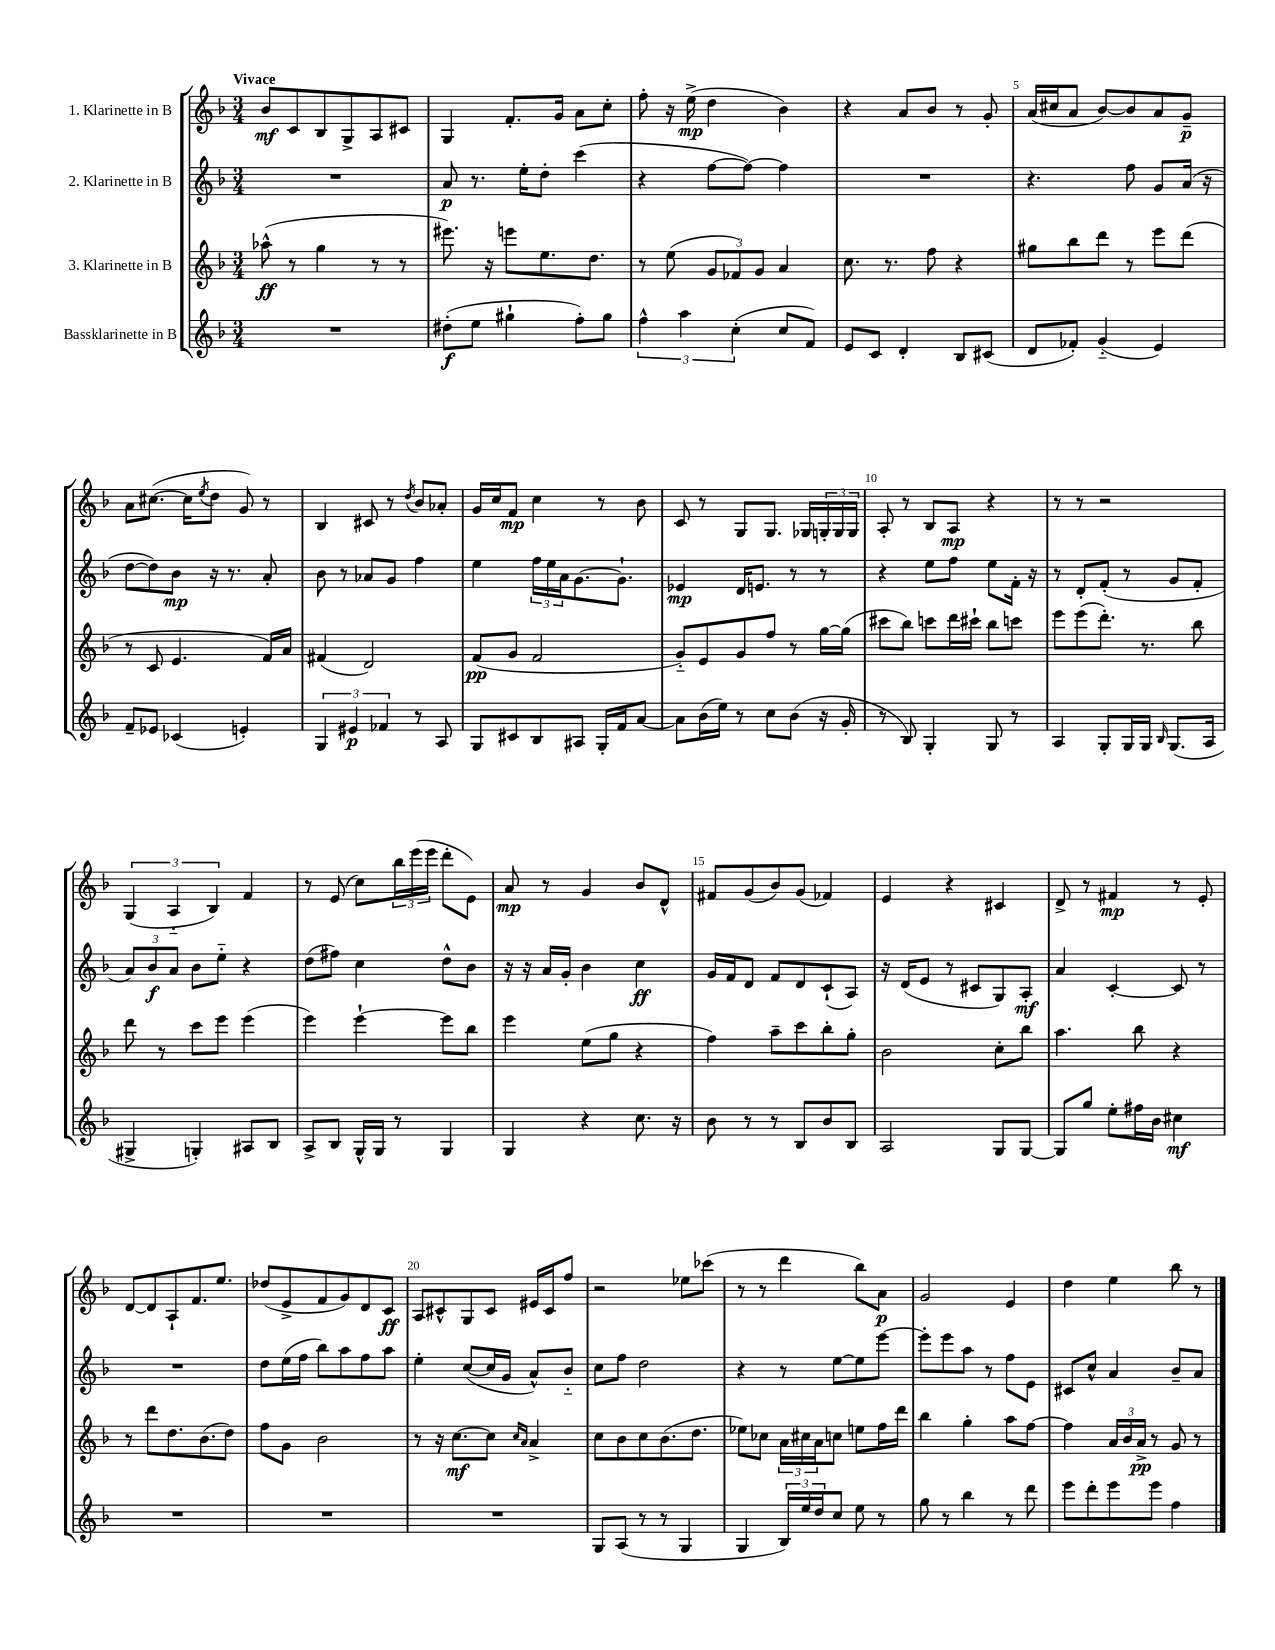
<<
\new StaffGroup <<
\new Staff = "s0" \with { instrumentName = "1. Klarinette in B" } {
    \clef treble \key f \major \numericTimeSignature \time 3/4 \tempo "Vivace"
    bes'8\mf c'8 bes8 g8-> a8 cis'8 |
    g4 f'8.-. g'16 a'8 c''8-. |
    f''8-. r16 e''16->\mp( d''4 bes'4) |
    r4 a'8 bes'8 r8 g'8-. |
    a'16( cis''16 a'8 bes'8~) bes'8 a'8 g'8--\p |
    a'8 cis''8.~( cis''16 \acciaccatura { e''8 } d''8 g'8) r8 |
    bes4 cis'8 r8 \acciaccatura { d''8 } bes'8 aes'8-. |
    g'16 c''16 f'8\mp c''4 r8 bes'8 |
    c'8 r8 g8 g8. ges16 \tuplet 3/2 { g16-. g16 g16 } |
    a8-. r8 bes8 a8\mp r4 |
    r8 r8 r2 |
    \tuplet 3/2 { g4( a4-_ bes4) } f'4 |
    r8 e'8( c''8) \tuplet 3/2 { bes''16 e'''16( e'''16 } d'''8-. e'8) |
    a'8\mp r8 g'4 bes'8 d'8-^ |
    fis'8 g'8( bes'8) g'8( fes'4) |
    e'4 r4 cis'4 |
    d'8-> r8 fis'4\mp r8 e'8-. |
    d'8~ d'8 a8-! f'8. e''8. |
    des''8( e'8-> f'8 g'8) d'8 c'8\ff |
    a8 cis'8-^ g8 cis'8 eis'16 cis'16 f''8 |
    r2 ees''8 ces'''8( |
    r8 r8 d'''4 bes''8) a'8\p |
    g'2 e'4 |
    d''4 e''4 bes''8 r8 \bar "|." |
}
\new Staff = "s1" \with { instrumentName = "2. Klarinette in B" } {
    \clef treble \key f \major \numericTimeSignature \time 3/4
    R2. |
    a'8\p r8. e''16-. d''8-. c'''4( |
    r4 f''8~ f''8~) f''4 |
    R2. |
    r4. f''8 g'8 a'16( r16 |
    d''8~ d''8) bes'8\mp r16 r8. a'8-. |
    bes'8 r8 aes'8 g'8 f''4 |
    e''4 \tuplet 3/2 { f''16 e''16 a'16 } g'8.~ g'8.-! |
    ees'4\mp d'16 e'8. r8 r8 |
    r4 e''8 f''8 e''8 f'16-. r16 |
    r8 d'8-. f'8-.( r8 g'8 f'8-. |
    \tuplet 3/2 { a'8) bes'8\f a'8 } bes'8 e''8-_ r4 |
    d''8( fis''8) c''4 d''8-^ bes'8 |
    r16 r16 a'16 g'16-. bes'4 c''4\ff |
    g'16 f'16 d'8 f'8 d'8 c'8-!( a8) |
    r16 d'16( e'8 r8 cis'8 g8) a8-.\mf |
    a'4 c'4~-. c'8 r8 |
    R2. |
    d''8 e''16( f''16 bes''8) a''8 f''8 a''8 |
    e''4-. c''8~( c''16 g'16 a'8-^) bes'8-_ |
    c''8 f''8 d''2 |
    r4 r8 e''8~ e''8 e'''8~ |
    e'''8-. e'''8 a''8 r8 f''8 e'8 |
    cis'8 c''8-^ a'4 bes'8-- a'8 \bar "|." |
}
\new Staff = "s2" \with { instrumentName = "3. Klarinette in B" } {
    \clef treble \key f \major \numericTimeSignature \time 3/4
    aes''8-^\ff( r8 g''4 r8 r8 |
    eis'''8.) r16 e'''8 e''8. d''8. |
    r8 e''8( \tuplet 3/2 { g'8 fes'8) g'8 } a'4 |
    c''8. r8. f''8 r4 |
    gis''8 bes''8 d'''8 r8 e'''8 d'''8( |
    r8 c'8 e'4. f'16) a'16 |
    fis'4( d'2) |
    f'8\pp( g'8 f'2 |
    g'8-_) e'8 g'8 f''8 r8 g''16~ g''16( |
    cis'''8 bes''8) c'''8 d'''16 cis'''16-! bes''8 c'''8 |
    e'''8 e'''8( d'''8.-.) r8. bes''8 |
    d'''8 r8 c'''8 e'''8 e'''4( |
    e'''4) e'''4~-! e'''8 bes''8 |
    e'''4 e''8( g''8 r4 |
    f''4) a''8-- c'''8 bes''8-. g''8-. |
    bes'2 c''8-. bes''8 |
    a''4. bes''8 r4 |
    r8 d'''8 d''8. bes'8.( d''8) |
    f''8 g'8 bes'2 |
    r8 r16 c''8.~\mf c''8 \grace { c''16 a'16 } a'4-> |
    c''8 bes'8 c''8 bes'8.( d''8. |
    ees''8) ces''8 \tuplet 3/2 { a'16 cis''16 a'16 } c''8 e''8 f''16 d'''16 |
    bes''4 g''4-. a''8 f''8~ |
    f''4 \tuplet 3/2 { a'16 bes'16 a'16->\pp } r8 g'8 r8 \bar "|." |
}
\new Staff = "s3" \with { instrumentName = "Bassklarinette in B" } {
    \clef treble \key f \major \numericTimeSignature \time 3/4
    R2. |
    dis''8-.\f( e''8 gis''4-! f''8-.) gis''8 |
    \tuplet 3/2 { f''4-^ a''4 c''4-.( } c''8 f'8) |
    e'8 c'8 d'4-. bes8 cis'8( |
    d'8 fes'8-.) g'4-_( e'4) |
    f'8-- ees'8 ces'4( e'4-.) |
    \tuplet 3/2 { g4 eis'4\p fes'4 } r8 a8 |
    g8 cis'8 bes8 ais8 g16-. f'16 a'8~ |
    a'8 bes'16( e''16) r8 c''8 bes'8( r16 g'16-. |
    r8 bes8) g4-. g8 r8 |
    a4 g8-. g16 g16 \grace { bes16 } g8.( a16 |
    gis4-> g4-.) ais8 bes8 |
    a8-> bes8 g16-^ g16 r8 g4 |
    g4 r4 c''8. r16 |
    bes'8 r8 r8 bes8 bes'8 bes8 |
    a2 g8 g8~ |
    g8 g''8 e''8-. fis''16 bes'16 cis''4\mf |
    R2. |
    R2. |
    R2. |
    g8 a8( r8 r8 g4 |
    g4 \tuplet 3/2 { bes16) e''16 d''16 } c''8 e''8 r8 |
    g''8 r8 bes''4 r8 d'''8 |
    e'''8 d'''8-. e'''8 e'''8 f''4 \bar "|." |
}
>>
>>
\layout { \context { \Score \override BarNumber.break-visibility = ##(#f #t #t) barNumberVisibility = #(every-nth-bar-number-visible 5) } }
